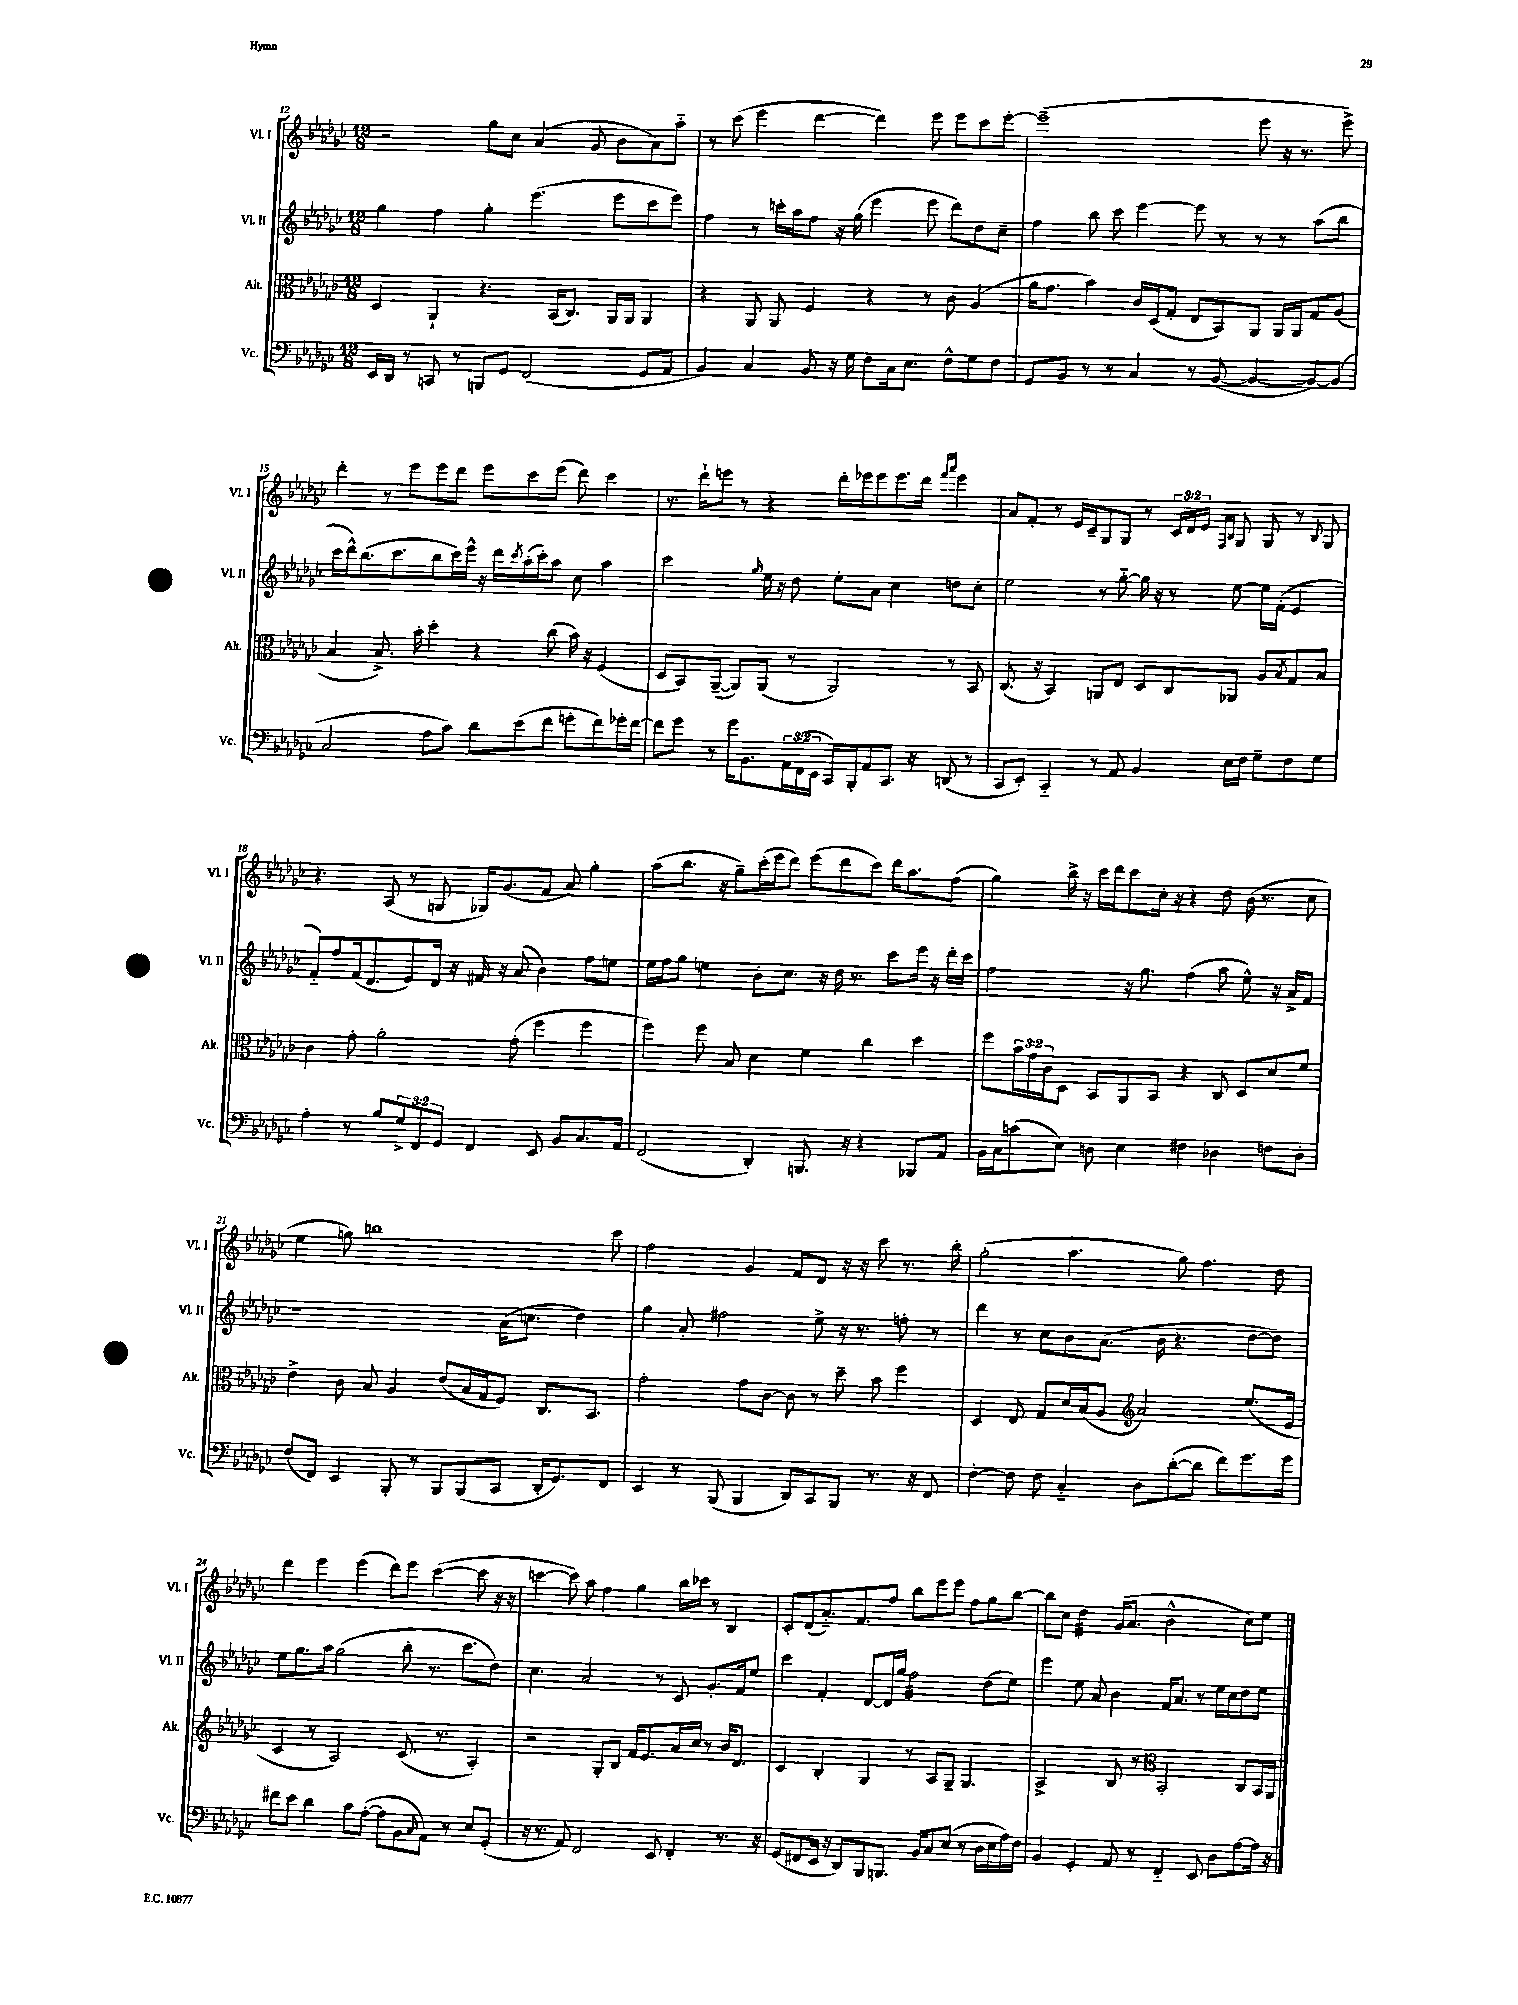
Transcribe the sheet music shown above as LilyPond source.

<<
\new StaffGroup <<
\new Staff = "s0" \with { instrumentName = "Vl. I" shortInstrumentName = "Vl. I" } {
    \clef treble \key ges \major \numericTimeSignature \time 12/8 \override Staff.TupletNumber.text = #tuplet-number::calc-fraction-text
    r2 ges''8 ces''8 aes'4( ges'8 bes'8 aes'8) aes''8-_ |
    r8 ces'''8( ees'''4 des'''4~ des'''4) ees'''8 ees'''8 ces'''8 ees'''8~-. |
    ees'''1--( ees'''8 r16 r8. ees'''8->) |
    des'''4-. r8 ees'''8 ees'''8 des'''8 ees'''8 ces'''8 ees'''8( des'''8) ces'''4 |
    r8. des'''16-! e'''8 r8 r4 des'''16-. ees'''16 ees'''8 ees'''8. des'''16 \grace { f'''16 aes'''16 } ees'''4 |
    aes'8 f'8-. r8 ees'16 ces'16-- ges8 ges8 r8 \tuplet 3/2 { ces'16 des'16 ees'16 } \grace { f16 bes16 } ges8 ges8 r8 \appoggiatura { bes8 } ges8 |
    r4. aes8( r8 g8 ges16) ges'8.( f'8 aes'8) ges''4-. |
    aes''8( bes''8. r16 ges''8--) ces'''16-.( ees'''16 des'''8) ees'''8( des'''8 ces'''8) des'''16 aes''8. f''8( |
    ges''4) bes''16-> r16 ces'''16 des'''16 ces'''8 ces''16-. r16 r4 des''8 bes'16( r8. ces''8 |
    ees''4 g''8) b''1 ces'''8 |
    f''2 ges'4 f'8 des'8 r16 r16 ces'''8 r8. bes''16-. |
    ges''2-.( aes''4. ges''8) f''4. des''8 |
    des'''4 ees'''4 ees'''4( des'''8) ees'''8 ces'''4~( ces'''8 r16 r16 |
    c'''4~ c'''8) aes''8 f''4 ges''4 bes''16 ces'''16 r8 bes4 |
    ces'8-. des'8( aes'8.-_) f'8. f''8 bes''8 ees'''8 ees'''8 f''8 ges''8 bes''8~ |
    bes''8 ces''8 des''4:32 ges'16( aes'8. bes'2-^ ces''8) ees''8 \bar "|." |
}
\new Staff = "s1" \with { instrumentName = "Vl. II" shortInstrumentName = "Vl. II" } {
    \clef treble \key ges \major \numericTimeSignature \time 12/8
    ges''4 f''4 ges''4-. ees'''4.( ees'''8 ces'''8 ees'''8) |
    f''4 r8 c'''16-. aes''16 f''8 r16 ges''16( ees'''4 ees'''8 des'''8) des''8 ces''8-- |
    f''4 bes''8 ces'''8 ees'''4~ ees'''8 r8 r8 r8 aes''8( bes''8 |
    ces'''16 des'''16-^) bes''8.( ces'''8. bes''8 ces'''16) ees'''16-^ r16 des'''16 \acciaccatura { ces'''8 } aes''16-.( ces'''16-.) aes''8 ces''8 aes''4 |
    ces'''2 \grace { ges''16 } ees''16 r16 des''8 ees''8-. aes'8 ces''4 d''8 ces''8-. |
    ees''2 r8 ges''8~-_ ges''16 r16 r8 ees''8~ ees''16 f'16-.( ees'4 |
    f'8-_) f''8 f'16( des'8. ees'8) des'16 r16 fis'16 r16 aes'8( bes'4) f''8 e''8 |
    ees''16 f''16 ges''8 e''4 bes'8-. ces''8. r16 des''16 r8. ces'''8 ees'''16 r16 des'''16-. ces'''16 |
    f''2 r16 ges''8. f''4( aes''8 ees''8-^) r16 aes'16-> f'8 |
    r1 aes'16( c''8. des''4) |
    ges''4 aes'8-. fis''2 ees''8-> r16 r8. f''8-. r8 |
    des'''4 r8 ces''8 bes'8 aes'8.( bes'16 r4. des''8~ des''8) |
    ees''8 ges''8. aes''16 ges''2( bes''8-. r8. ces'''8. des''8) |
    ces''4. aes'2 r8 ces'8 ges'8.-. f'16 ees''8 |
    ces'''4 f'4-. des'8~ des'16 ges''16 f''2:32 des''8( ees''8) |
    ees'''4 ees''8 aes'8 bes'4 f'16 aes'8. r8 ees''16 ces''16 des''8 ees''8 \bar "|." |
}
\new Staff = "s2" \with { instrumentName = "Alt." shortInstrumentName = "Alt." } {
    \clef alto \key ges \major \numericTimeSignature \time 12/8 \override Staff.TupletNumber.text = #tuplet-number::calc-fraction-text
    des4 aes,4-! r4. bes,16( ces8.) aes,16 aes,16 aes,4 |
    r4 aes,8 aes,8 f4 r4 r8 ces'8 aes4( |
    aes'16 ges'8. bes'4) ces'16 des16( ges8-. ees8 bes,8) aes,8 aes,16 aes,16 ges8 aes8( |
    bes4 bes8.->) bes'16-. des''4-. r4 ces''8( bes'16) r16 f4( |
    des8 bes,8) aes,8~--( aes,8) aes,8( r8 aes,2) r8 bes,8 |
    ces8.( r16 bes,4) a,8 ees8 des8 ces8 aes,8 aes8 \acciaccatura { bes8 } ges8 bes8 |
    ces'4 ges'8-. aes'2-. ges'8-.( f''4 f''4 |
    f''4) f''8 bes8 des'4 f'4 ces''4 des''4 |
    f''8 \tuplet 3/2 { bes'16 ges'16 ces'16 } des8 bes,8 aes,8 bes,8 r4 ces8 des8 des'8 f'8 |
    ees'4-> ces'8 bes8 aes4 ees'8( bes16 ges16 f8) ces8. bes,8. |
    ges'2-. ges'8 ces'8~ ces'8 r8 des''8-- bes'8 f''4 |
    des4 ees8 ges8 des'16 bes16( aes8 \clef treble aes'2) ees''8.( ees'16 |
    ces'4 r8 aes2) ces'8.( r8. aes4-.) |
    r2 ges8-. bes8 f'16 ees'8. aes'16 ces''16 r8 bes'16 des'8. |
    ces'4 bes4-. ges4 r8 aes8 ges8-- ges4. |
    aes2-> bes8 r8 \clef alto bes,2-. ces8 bes,16 aes,16 \bar "|." |
}
\new Staff = "s3" \with { instrumentName = "Vc." shortInstrumentName = "Vc." } {
    \clef bass \key ges \major \numericTimeSignature \time 12/8 \override Staff.TupletNumber.text = #tuplet-number::calc-fraction-text
    ees,16 des,16 r8 c,8 r8 b,,8 ges,8 f,2( ges,8 aes,8 |
    bes,4) ces4 bes,8 r16 ges16 f8 ces16 ees8. f8-^ ges8 f8 |
    ges,8 bes,8 r8 r8 ces4 r8 bes,8~( bes,4~ bes,8~) bes,8( |
    ces2 aes8 ces'8) des'8 ees'8( f'8 g'8-. f'8) ges'16-. f'16~ |
    f'8 ges'8 r8 ges'16 bes,8. \tuplet 3/2 { aes,16 f,16( ees,16 } ces,16) bes,,16-. aes,8 ces,8. r16 d,8( r8 |
    ces,8 ees,8-.) ces,4-_ r8 aes,8 bes,4 ees16 f16 ges8-- f8 ges8 |
    aes4-. r8 bes8 \tuplet 3/2 { ges8-> f,8 ges,8 } f,4 ees,8 bes,8 ces8. aes,16 |
    f,2( des,4-.) b,,8. r16 r4 bes,,8 aes,8 |
    bes,16 ces16 c'8( ees8) d8 ees4 fis4 des4 f8 des8-. |
    f8( f,8) ees,4 bes,,8-. r8 bes,,8 bes,,8( ces,8 des,16-. ges,8.) f,8 |
    ees,4 r8 bes,,8( bes,,4 des,8) ces,8 bes,,8 r8. r16 f,8 |
    f4~-. f8 f8 ces4-_ des8 des'8~-.( des'8 f'8) ges'8. ges'16 |
    fis'8 ees'8 des'4 ces'8 aes8~-.( aes8 bes,8 \grace { ces16 } aes,8) r8 ees8 ges,8-.( |
    r16 r8. aes,8) f,2 ees,8 f,4-. r8. r16 |
    ges,8( fis,8 ees,16 r16 des,8) bes,,8 b,,8. bes,16 ces8 ees8( r8 des16 ees16 aes16) f16 |
    bes,4 ges,4-. aes,8 r8 f,4-_ ees,8 des8 aes8~ aes16 r16 \bar "|." |
}
>>
>>
\layout { \context { \Score currentBarNumber = #12 } }
